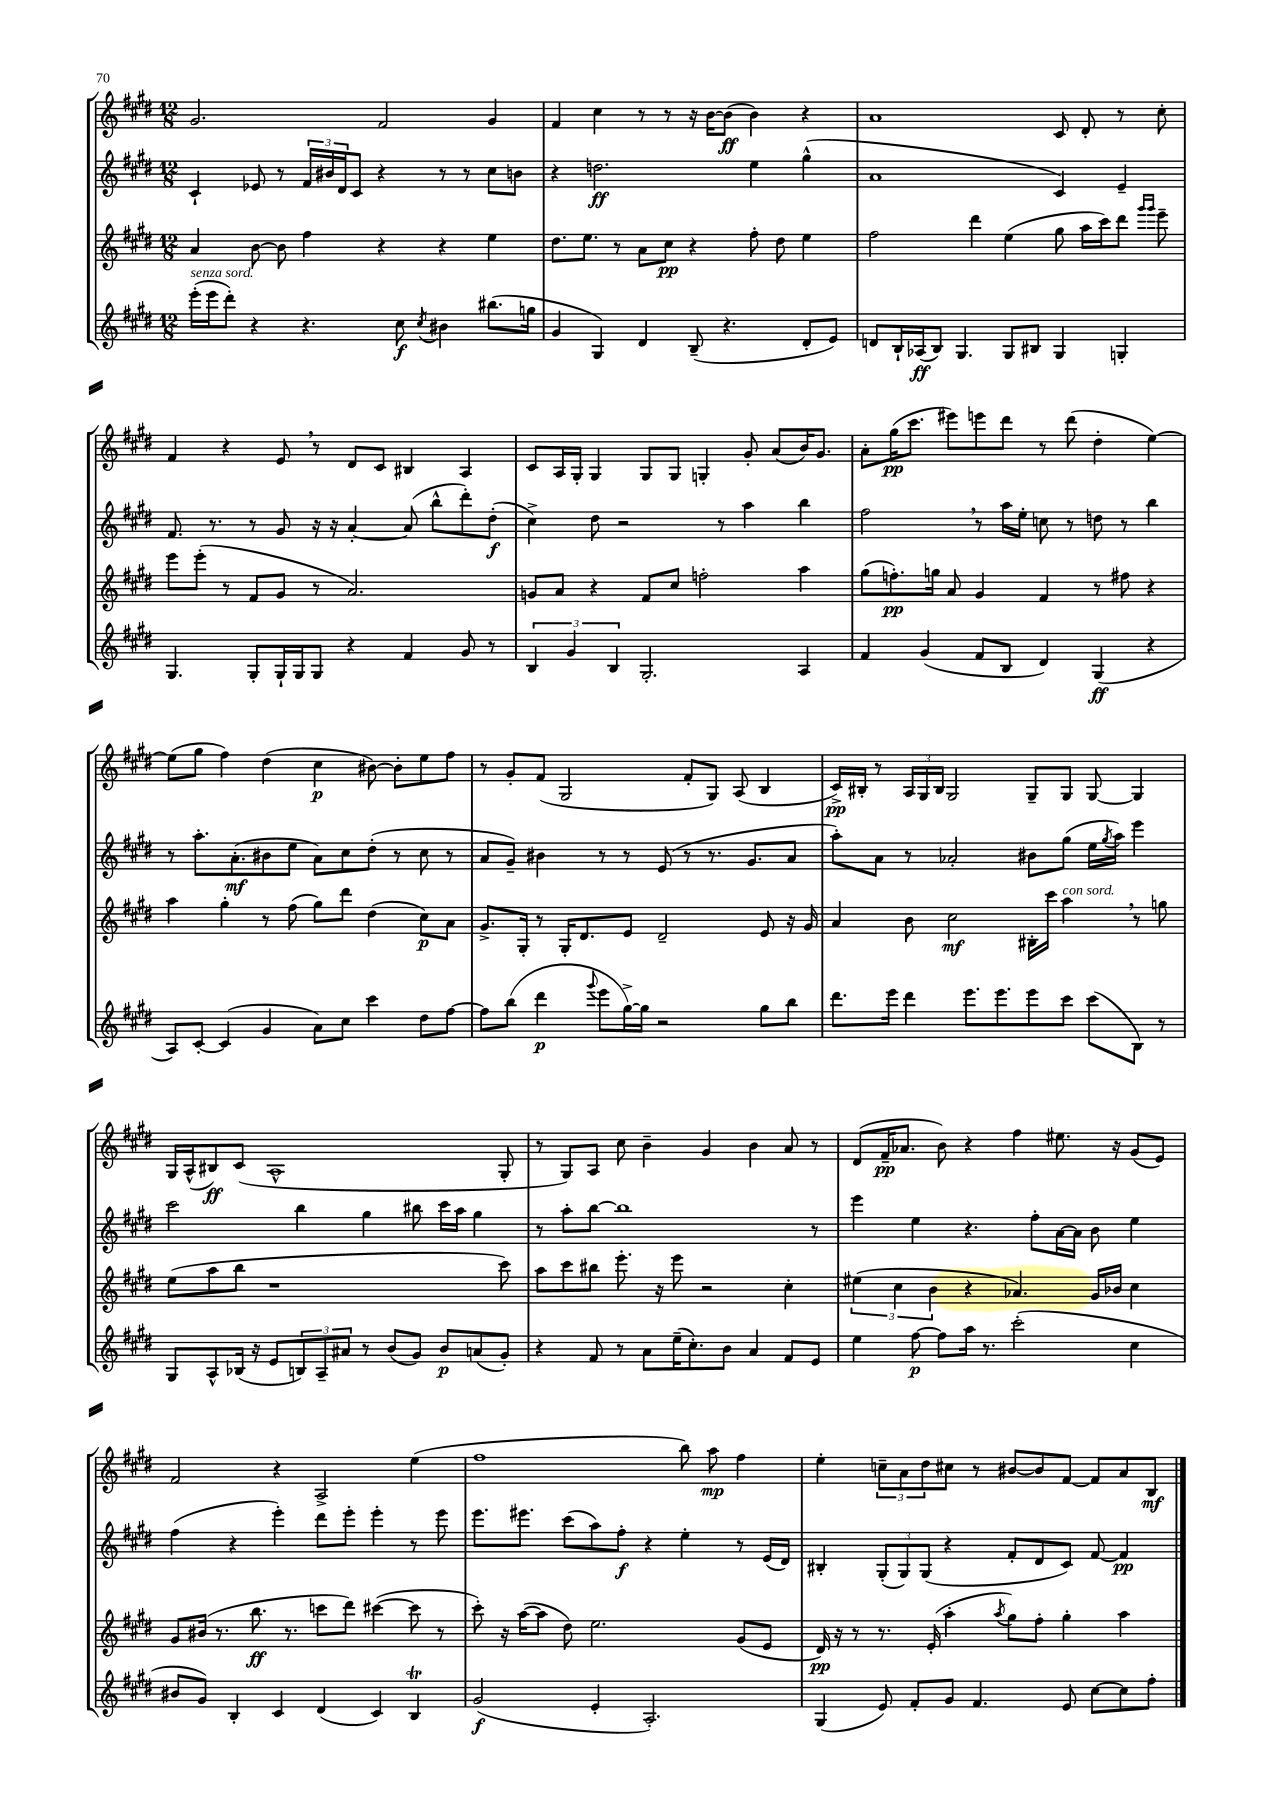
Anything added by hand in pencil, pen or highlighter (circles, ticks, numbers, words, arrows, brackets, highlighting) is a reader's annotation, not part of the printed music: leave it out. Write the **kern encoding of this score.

**kern	**dynam	**kern	**dynam	**kern	**dynam	**kern	**dynam
*part4	*part4	*part3	*part3	*part2	*part2	*part1	*part1
*staff4	*staff4	*staff3	*staff3	*staff2	*staff2	*staff1	*staff1
*clefG2	*	*clefG2	*	*clefG2	*	*clefG2	*
*k[f#c#g#d#]	*	*k[f#c#g#d#]	*	*k[f#c#g#d#]	*	*k[f#c#g#d#]	*
*M12/8	*	*M12/8	*	*M12/8	*	*M12/8	*
=85	=85	=85	=85	=85	=85	=85	=85
!LO:TX:a:i:t=senza sord.	!	!	!	!	!	!	!
(16eee'\LL	.	4a/	.	4c#`/	.	2.g#/	.
16eee\J	.	.	.	.	.	.	.
8ddd#'\J)	.	.	.	.	.	.	.
4r	.	[8b\	.	8e-X/	.	.	.
.	.	8b\]	.	8r	.	.	.
4.r	.	4ff#\	.	24f#/LL	.	.	.
.	.	.	.	24b#X/	.	.	.
.	.	.	.	24d#/J	.	.	.
.	.	.	.	8c#/J	.	.	.
.	.	4r	.	4r	.	2f#/	.
8cc#\	f	.	.	.	.	.	.
8qcc#/	.	.	.	.	.	.	.
4b#X\	.	4r	.	8r	.	.	.
.	.	.	.	8r	.	.	.
(8.bb#X\L	.	4ee\	.	8cc#\L	.	4g#/	.
.	.	.	.	8bn\J	.	.	.
16ggn\Jk	.	.	.	.	.	.	.
=86	=86	=86	=86	=86	=86	=86	=86
4g#/	.	8.dd#\L	.	4r	.	4f#/	.
.	.	8.ee\J	.	.	.	.	.
4G#/)	.	.	.	2.ddn\	ff	4cc#\	.
.	.	8r	.	.	.	.	.
4d#/	.	8a\L	.	.	.	8r	.
.	.	8cc#\J	pp	.	.	8r	.
(8B~/	.	4r	.	.	.	16r	.
.	.	.	.	.	.	[16b\KL	.
4.r	.	.	.	.	.	(8b\J]	ff
.	.	8ff#'\	.	4ee\	.	4b\)	.
.	.	8dd#\	.	.	.	.	.
8d#'/L	.	4ee\	.	(4gg#^^\	.	4r	.
8e/J)	.	.	.	.	.	.	.
=87	=87	=87	=87	=87	=87	=87	=87
8dn/L	.	2ff#\	.	1a	.	1a	.
16B`/L	.	.	.	.	.	.	.
(16A-X/J	ff	.	.	.	.	.	.
8B/J)	.	.	.	.	.	.	.
4.G#/	.	.	.	.	.	.	.
.	.	4ddd#\	.	.	.	.	.
8G#/L	.	(4ee\	.	.	.	.	.
8B#X/J	.	.	.	.	.	.	.
4G#/	.	8gg#\	.	4c#/)	.	8c#/	.
.	.	16aa\LL	.	.	.	8d#'/	.
.	.	16ccc#\J)	.	.	.	.	.
4Gn'/	.	8ddd#\J	.	4e~/	.	8r	.
.	.	16qqggg#/LL	.	.	.	.	.
.	.	16qqggg#/JJ	.	.	.	.	.
.	.	8eee~\	.	.	.	8cc#'\	.
!!LO:LB:g=z
=88	=88	=88	=88	=88	=88	=88	=88
4.G#/	.	8eee\L	.	8.f#/	.	4f#/	.
.	.	(8eee'\J	.	.	.	.	.
.	.	.	.	8.r	.	.	.
.	.	8r	.	.	.	4r	.
8G#'/L	.	8f#/L	.	8r	.	.	.
16G#`/L	.	8g#/J	.	8g#/	.	8e,/	.
16G#/J	.	.	.	.	.	.	.
8G#/J	.	8r	.	16r	.	8r	.
.	.	.	.	16r	.	.	.
4r	.	2.a/)	.	[4a'/	.	8d#/L	.
.	.	.	.	.	.	8c#/J	.
4f#/	.	.	.	(8a/]	.	4B#X/	.
.	.	.	.	8bb^^\L	.	.	.
8g#/	.	.	.	8ddd#'\)	.	4A/	.
8r	.	.	.	(8dd#'\J	f	.	.
=89	=89	=89	=89	=89	=89	=89	=89
6B/	.	8gn/L	.	4cc#^\)	.	8c#/L	.
.	.	8a/J	.	.	.	16A/L	.
6g#/	.	.	.	.	.	.	.
.	.	.	.	.	.	16G#'/JJ	.
.	.	4r	.	8dd#\	.	4G#/	.
6B/	.	.	.	.	.	.	.
.	.	.	.	2r	.	.	.
2.G#'/	.	8f#/L	.	.	.	8G#/L	.
.	.	8cc#/J	.	.	.	8G#/J	.
.	.	2ffn'\	.	.	.	4Gn'/	.
.	.	.	.	8r	.	.	.
.	.	.	.	4aa\	.	8g#'/	.
.	.	.	.	.	.	(8a/L	.
4A/	.	4aa\	.	4bb\	.	16b/K)	.
.	.	.	.	.	.	8.g#/J	.
=90	=90	=90	=90	=90	=90	=90	=90
4f#/	.	(8gg#\L	.	2ff#,\	.	8a'\L	.
.	.	8.ffn'\)	pp	.	.	(16gg#\K	pp
.	.	.	.	.	.	8.ccc#\J	.
(4g#/	.	.	.	.	.	.	.
.	.	16ggn\Jk	.	.	.	.	.
.	.	8a/	.	.	.	8eee#X\L)	.
8f#/L	.	4g#/	.	8r	.	8eeen\	.
8B/J	.	.	.	16aa\LL	.	8ddd#\J	.
.	.	.	.	16ee'\JJ	.	.	.
4d#/)	.	4f#/	.	8ccn\	.	8r	.
.	.	.	.	8r	.	(8ddd#\	.
(4G#/	ff	8r	.	8ddn\	.	4dd#'\	.
.	.	8ff#X\	.	8r	.	.	.
4r	.	4r	.	4bb\	.	[4ee\)	.
!!LO:LB:g=z
=91	=91	=91	=91	=91	=91	=91	=91
8A/L)	.	4aa\	.	8r	.	(8ee\L]	.
[8c#'/J	.	.	.	8.aa'\L	.	8gg#\J	.
(4c#/]	.	4gg#'\	.	.	.	4ff#\)	.
.	.	.	.	(8.a'\	mf	.	.
4g#/	.	8r	.	8b#X\	.	(4dd#\	.
.	.	(8ff#\	.	8ee\J	.	.	.
8a\L)	.	8gg#\L)	.	8a\L)	.	4cc#\	p
8cc#\J	.	8ddd#\J	.	8cc#\	.	.	.
4ccc#\	.	(4dd#\	.	(8dd#'\J	.	[8b#X\)	.
.	.	.	.	8r	.	8b#'\L]	.
8dd#\L	.	8cc#\L)	p	8cc#\	.	8ee\	.
[8ff#\J	.	8a\J	.	8r	.	8ff#\J	.
=92	=92	=92	=92	=92	=92	=92	=92
8ff#\L]	.	8.g#^/L	.	8a/L	.	8r	.
(8bb\J	.	.	.	8g#~/J)	.	8g#'/L	.
.	.	16G#'/Jk	.	.	.	.	.
4ddd#\	p	8r	.	4b#X\	.	(8f#/J	.
.	.	16G#'/KL	.	.	.	2G#/	.
.	.	8.d#/	.	.	.	.	.
8qqggg#/	.	.	.	.	.	.	.
8eee\L	.	.	.	8r	.	.	.
[16gg#^\L)	.	8e/J	.	8r	.	.	.
16gg#\JJ]	.	.	.	.	.	.	.
2r	.	2d#~/	.	(8e/	.	.	.
.	.	.	.	8r	.	8f#'/L	.
.	.	.	.	8.r	.	8G#/J)	.
.	.	.	.	.	.	(8A/	.
.	.	.	.	8.g#/L	.	.	.
8gg#\L	.	8e/	.	.	.	4B/	.
8bb\J	.	16r	.	8a/J	.	.	.
.	.	16g#/	.	.	.	.	.
=93	=93	=93	=93	=93	=93	=93	=93
8.ddd#\L	.	4a/	.	8aa'\L)	.	16c#^/LL)	pp
.	.	.	.	.	.	16B#X'/JJ	.
.	.	.	.	8a\J	.	8r	.
16eee\Jk	.	.	.	.	.	.	.
4ddd#\	.	8b\	.	8r	.	24A/LL	.
.	.	.	.	.	.	24G#/	.
.	.	.	.	.	.	24B#/JJ	.
.	.	2cc#\	mf	2a-X'/	.	2G#/	.
8.eee\L	.	.	.	.	.	.	.
8.eee\	.	.	.	.	.	.	.
8eee\	.	16B#X'\LL	.	8b#X\L	.	8G#~/L	.
.	.	16ccc#\JJ	.	.	.	.	.
!	!	!LO:TX:a:i:t=con sord.	!	!	!	!	!
8ccc#\J	.	4aa,\	.	(8gg#\J	.	8G#/J	.
(8ccc#\L	.	.	.	16ee\LL	.	[8G#/	.
.	.	.	.	8qgg#/	.	.	.
.	.	.	.	16aa\JJ)	.	.	.
8B\J)	.	8r	.	4eee\	.	4G#/]	.
8r	.	8ggn\	.	.	.	.	.
!!LO:LB:g=z
=94	=94	=94	=94	=94	=94	=94	=94
8G#/L	.	(8ee\L	.	2ccc#\	.	16G#/LL	.
.	.	.	.	.	.	(16A^^/J	.
8A^^/	.	8aa\	.	.	.	8B#X/)	ff
(16B-X/Jk	.	8bb\J	.	.	.	(8c#/J	.
16r	.	.	.	.	.	.	.
8e/L	.	1r	.	.	.	1A^^	.
12Bn/)	.	.	.	4bb\	.	.	.
12A~/	.	.	.	.	.	.	.
12a#X/J	.	.	.	.	.	.	.
8r	.	.	.	4gg#\	.	.	.
(8b/L	.	.	.	.	.	.	.
8g#/J)	.	.	.	8bb#X\	.	.	.
8b/L	p	.	.	16ccc#\LL	.	.	.
.	.	.	.	16aa\JJ	.	.	.
(8an/	.	.	.	4gg#\	.	.	.
8g#'/J)	.	8ccc#\)	.	.	.	8G#'/	.
=95	=95	=95	=95	=95	=95	=95	=95
4r	.	8aa\L	.	8r	.	8r	.
.	.	8ccc#\	.	8aa'\L	.	8G#/L)	.
8f#/	.	8bb#X\J	.	[8bb\J	.	8A/J	.
8r	.	8.eee'\	.	1bb]	.	8cc#\	.
8a\L	.	.	.	.	.	4b~\	.
.	.	16r	.	.	.	.	.
(16ee~\K	.	8eee\	.	.	.	.	.
8.cc#'\)	.	.	.	.	.	.	.
.	.	2r	.	.	.	4g#/	.
8b\J	.	.	.	.	.	.	.
4a/	.	.	.	.	.	4b\	.
8f#/L	.	4cc#'\	.	.	.	8a/	.
8e/J	.	.	.	8r	.	8r	.
=96	=96	=96	=96	=96	=96	=96	=96
4ee\	.	(6ee#X\	.	4eee\	.	(8d#/L	.
.	.	.	.	.	.	16f#~/K	pp
.	.	6cc#\	.	.	.	.	.
.	.	.	.	.	.	8.a-X/J	.
[8ff#\	p	.	.	4ee\	.	.	.
.	.	6b\	.	.	.	.	.
8ff#\L]	.	.	.	.	.	8b\)	.
16aa\Jk	.	4r	.	4.r	.	4r	.
8.r	.	.	.	.	.	.	.
(2ccc#'\	.	4.a-X/)	.	.	.	4ff#\	.
.	.	.	.	8ff#'\L	.	.	.
.	.	.	.	[16a\L	.	8.ee#X\	.
.	.	.	.	16a\JJ]	.	.	.
.	.	16g#/LL	.	8b\	.	.	.
.	.	16b-X/JJ	.	.	.	16r	.
4cc#\	.	4cc#\	.	4ee\	.	(8g#/L	.
.	.	.	.	.	.	8e/J)	.
!!LO:LB:g=z
=97	=97	=97	=97	=97	=97	=97	=97
8b#X/L	.	8g#/L	.	(4ff#\	.	2f#/	.
8g#/J)	.	(16b#X/Jk	.	.	.	.	.
.	.	8.r	.	.	.	.	.
4B'/	.	.	.	4r	.	.	.
.	.	8.bb\	ff	.	.	.	.
4c#/	.	.	.	4eee'\)	.	4r	.
.	.	8.r	.	.	.	.	.
(4d#/	.	8cccn\L	.	8ddd#\L	.	2A^/	.
.	.	8ddd#\J)	.	8eee'\J	.	.	.
4c#/)	.	([4ccc#X\	.	4eee'\	.	.	.
4BT/	.	8ccc#\]	.	8r	.	(4ee\	.
.	.	8r	.	8eee\	.	.	.
=98	=98	=98	=98	=98	=98	=98	=98
(2g#/	f	8ccc#'\)	.	8.eee\L	.	1ff#	.
.	.	16r	.	.	.	.	.
.	.	([16aa\KL	.	8.eee#X\J	.	.	.
.	.	8aa\J]	.	.	.	.	.
.	.	8dd#\)	.	(8ccc#\L	.	.	.
4e'/	.	2.ee\	.	8aa\)	.	.	.
.	.	.	.	8ff#'\J	f	.	.
2.A'/)	.	.	.	4r	.	.	.
.	.	.	.	4ee'\	.	8bb\)	.
.	.	.	.	.	.	8aa\	mp
.	.	(8g#/L	.	8r	.	4ff#\	.
.	.	8e/J	.	(16e/LL	.	.	.
.	.	.	.	16d#/JJ)	.	.	.
=99	=99	=99	=99	=99	=99	=99	=99
(4G#/	.	16d#/)	pp	4B#X'/	.	4ee'\	.
.	.	16r	.	.	.	.	.
.	.	8r	.	.	.	.	.
8e/)	.	8.r	.	(12G#'/L	.	12ccn~\L	.
.	.	.	.	12G#/)	.	12a\	.
8f#'/L	.	.	.	.	.	.	.
.	.	.	.	(12G#/J	.	12dd#\	.
.	.	(16e'/	.	.	.	.	.
8g#/J	.	4aa'\	.	4r	.	8cc#X\J	.
4.f#/	.	.	.	.	.	8r	.
.	.	8qaa/	.	.	.	.	.
.	.	8gg#\L)	.	8f#'/L	.	[8b#X/L	.
.	.	8ff#'\J	.	8d#/	.	8b#/]	.
8e/	.	4gg#'\	.	8c#/J)	.	[8f#/J	.
[8cc#\L	.	.	.	[8f#/	.	8f#/L]	.
8cc#\]	.	4aa\	.	4f#/]	pp	8a/	.
8ff#'\J	.	.	.	.	.	8B/J	mf
==	==	==	==	==	==	==	==
*-	*-	*-	*-	*-	*-	*-	*-
